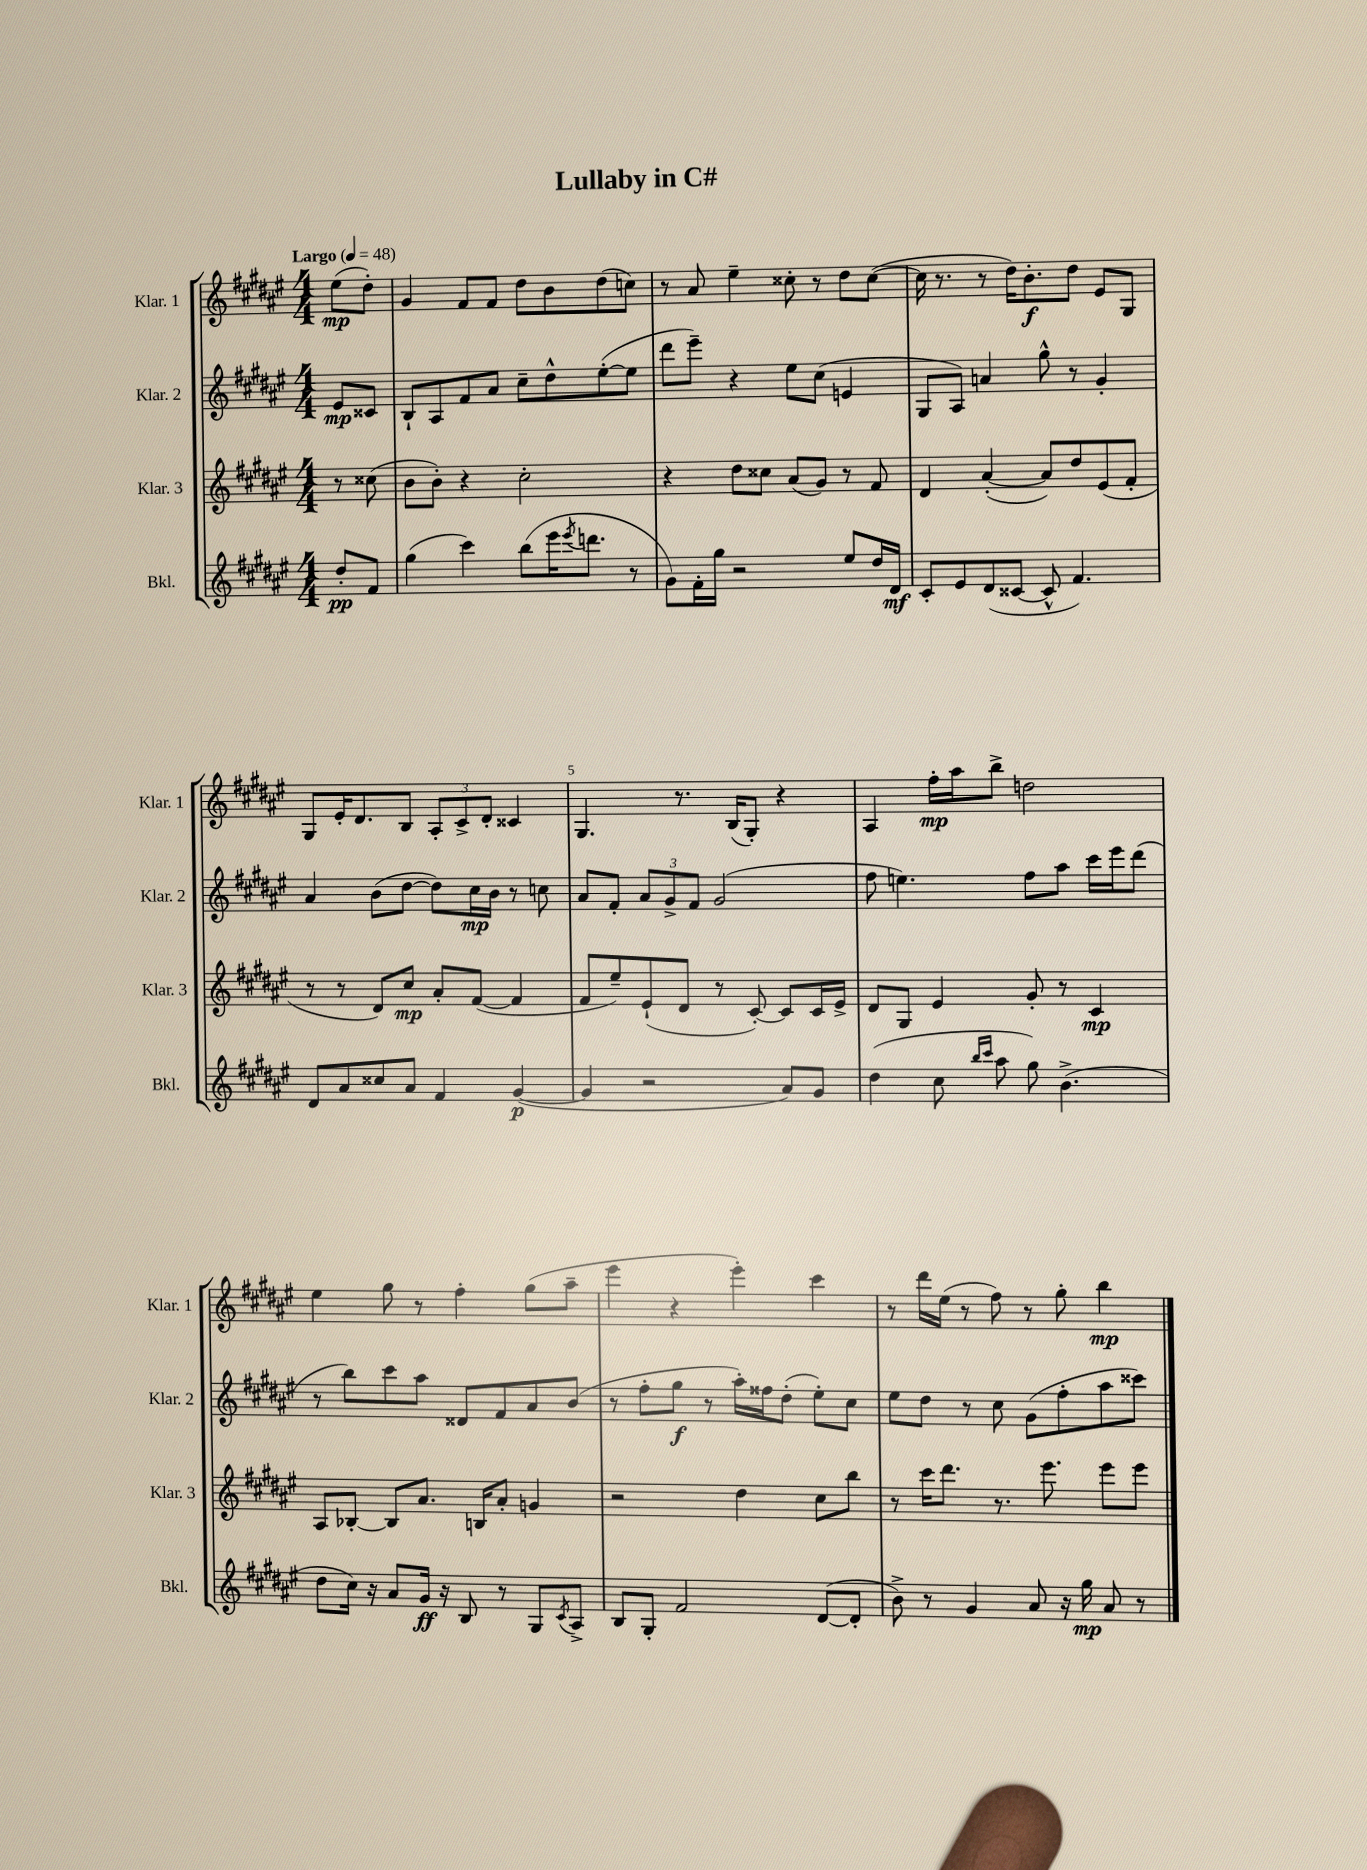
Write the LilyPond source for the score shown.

\header { title = "Lullaby in C#" }
<<
\new StaffGroup <<
\new Staff = "s0" \with { instrumentName = "Klar. 1" shortInstrumentName = "Klar. 1" } {
    \clef treble \key fis \major \numericTimeSignature \time 4/4 \partial 4 \tempo "Largo" 4 = 48
    eis''8\mp( dis''8-.) |
    gis'4 fis'8 fis'8 dis''8 b'8 dis''8( c''8) |
    r8 ais'8 eis''4-- cisis''8-. r8 dis''8 cisis''8~( |
    cisis''16 r8. r8 dis''16) b'8.-.\f dis''8 eis'8 gis8 |
    gis8 eis'16-. dis'8. b8 \tuplet 3/2 { ais8-. cis'8-> dis'8-. } cisis'4 |
    gis4. r8. b16( gis8-.) r4 |
    ais4 fis''16-.\mp ais''16 b''8-> d''2 |
    eis''4 gis''8 r8 fis''4-. gis''8( ais''8-- |
    eis'''4 r4 eis'''4-.) cis'''4 |
    r8 dis'''16 eis''16( r8 fis''8) r8 gis''8-. b''4\mp \bar "|." |
}
\new Staff = "s1" \with { instrumentName = "Klar. 2" shortInstrumentName = "Klar. 2" } {
    \clef treble \key fis \major \numericTimeSignature \time 4/4 \partial 4
    eis'8\mp cisis'8 |
    b8-! ais8 fis'8 ais'8 cis''8-- dis''8-^ eis''8~-.( eis''8 |
    dis'''8 eis'''8--) r4 eis''8 cis''8( e'4 |
    gis8 ais8) a'4 gis''8-^ r8 gis'4-. |
    ais'4 b'8( dis''8~ dis''8) cis''16\mp b'16 r8 c''8 |
    ais'8 fis'8-. \tuplet 3/2 { ais'8 gis'8-> fis'8 } gis'2( |
    fis''8 e''4.) fis''8 ais''8 cis'''16 eis'''16 dis'''8( |
    r8 b''8) cis'''8 ais''8 disis'8 fis'8 ais'8 b'8( |
    r8 fis''8-. gis''8\f r8 ais''16-.) fisis''16 dis''8-.( eis''8-.) cis''8 |
    eis''8 dis''8 r8 cis''8 gis'8( fis''8-. ais''8 cisis'''8) \bar "|." |
}
\new Staff = "s2" \with { instrumentName = "Klar. 3" shortInstrumentName = "Klar. 3" } {
    \clef treble \key fis \major \numericTimeSignature \time 4/4 \partial 4
    r8 cisis''8( |
    b'8 b'8-.) r4 cis''2-. |
    r4 dis''8 cisis''8 ais'8( gis'8) r8 fis'8 |
    dis'4 ais'4~-.( ais'8) dis''8 eis'8( fis'8-. |
    r8 r8 dis'8) cis''8\mp ais'8-. fis'8~( fis'4 |
    fis'8 eis''8--) eis'8-!( dis'8 r8 cis'8~-.) cis'8 cis'16 eis'16-> |
    dis'8 gis8 eis'4 gis'8-. r8 cis'4\mp |
    ais8 bes8~-. bes8 ais'8. b16 ais'8-. g'4 |
    r2 dis''4 cis''8 b''8 |
    r8 cis'''16 dis'''8. r8. eis'''8. eis'''8 eis'''8 \bar "|." |
}
\new Staff = "s3" \with { instrumentName = "Bkl." shortInstrumentName = "Bkl." } {
    \clef treble \key fis \major \numericTimeSignature \time 4/4 \partial 4
    dis''8-.\pp fis'8 |
    gis''4( cis'''4) b''8( eis'''16 \acciaccatura { eis'''8 } d'''8. r8 |
    gis'8) fis'16-. gis''16 r2 eis''8 dis''16 dis'16\mf |
    cis'8-. eis'8 dis'8( cisis'8~ cisis'8-^ fis'4.) |
    dis'8 ais'8 cisis''8 ais'8 fis'4 gis'4~\p( |
    gis'4 r2 ais'8) gis'8 |
    dis''4( cis''8 \grace { b''16 cis'''16 } ais''8 gis''8) b'4.->( |
    dis''8 cis''16) r16 ais'8 gis'16\ff r16 b8 r8 gis8 \acciaccatura { cis'8 } ais8-> |
    b8 gis8-. fis'2 dis'8~( dis'8-. |
    b'8->) r8 gis'4 ais'8 r16 gis''16\mp ais'8 r8 \bar "|." |
}
>>
>>
\layout { \context { \Score \override BarNumber.break-visibility = ##(#f #t #t) barNumberVisibility = #(every-nth-bar-number-visible 5) } }
